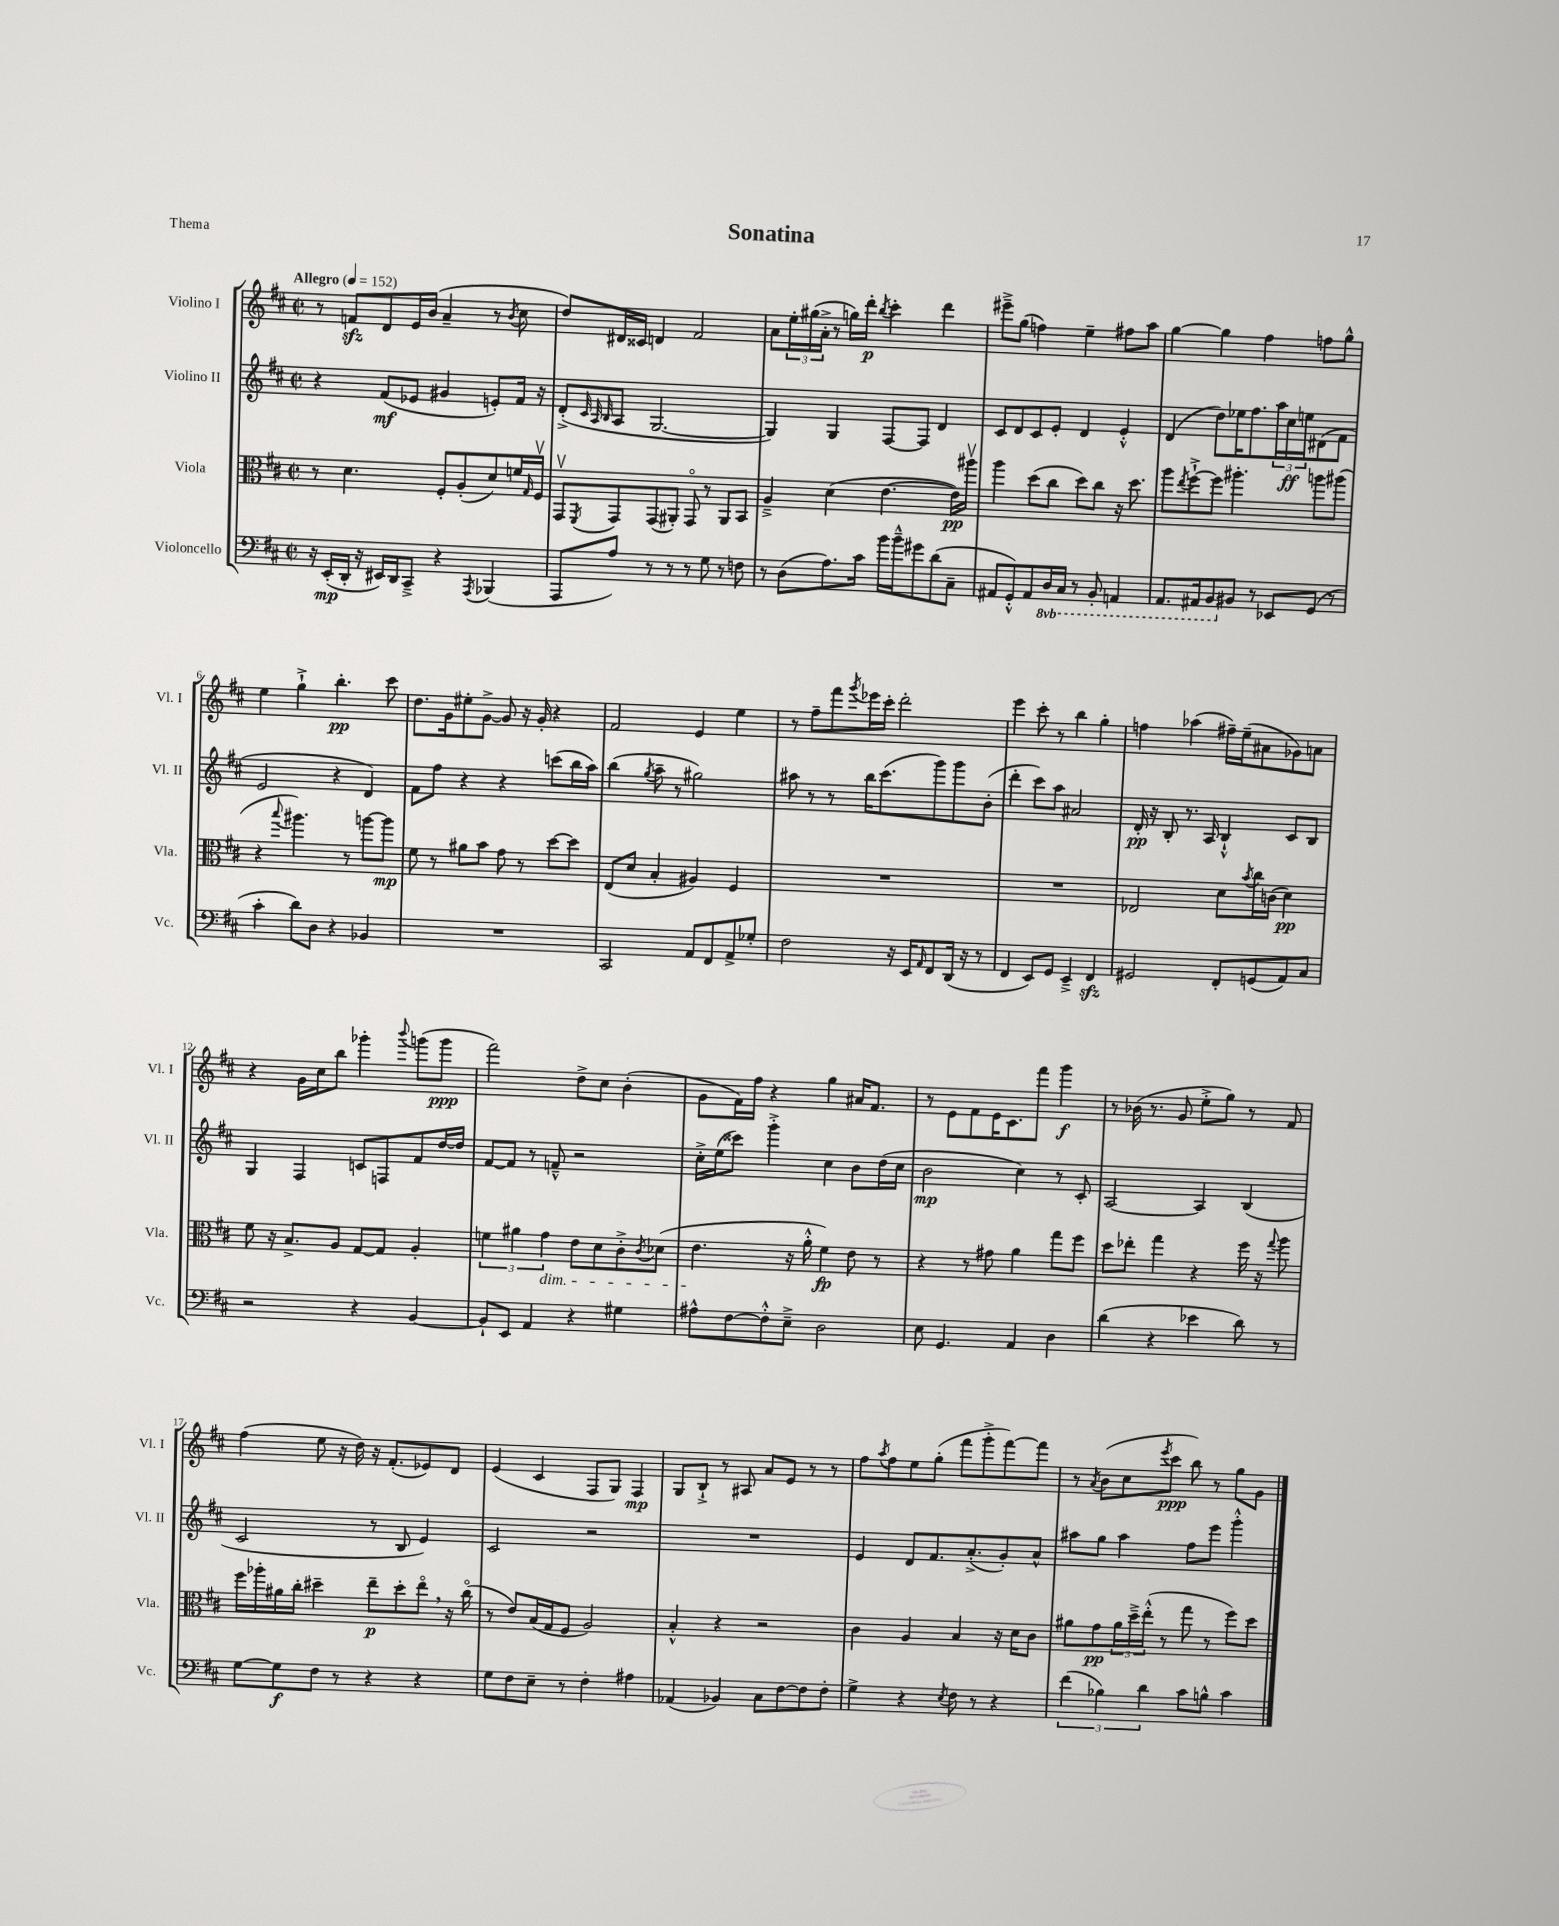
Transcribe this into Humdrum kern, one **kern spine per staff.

**kern	**dynam	**kern	**dynam	**kern	**dynam	**kern	**dynam
*part4	*part4	*part3	*part3	*part2	*part2	*part1	*part1
*staff4	*staff4	*staff3	*staff3	*staff2	*staff2	*staff1	*staff1
*I"Violoncello	*	*I"Viola	*	*I"Violino II	*	*I"Violino I	*
*I'Vc.	*	*I'Vla.	*	*I'Vl. II	*	*I'Vl. I	*
*clefF4	*	*clefC3	*	*clefG2	*	*clefG2	*
*k[f#c#]	*	*k[f#c#]	*	*k[f#c#]	*	*k[f#c#]	*
*M2/2	*	*M2/2	*	*M2/2	*	*M2/2	*
*met(c|)	*	*met(c|)	*	*met(c|)	*	*met(c|)	*
*MM152	*	*MM152	*	*MM152	*	*MM152	*
=1	=1	=1	=1	=1	=1	=1	=1
!	!	!	!	!	!	!LO:TX:a:B:t=Allegro	!
16r	.	8r	.	4r	.	8r	.
(16EE'/LL	mp	.	.	.	.	.	.
16DD'/JJ	.	4.d\	.	.	.	8fnzz/L	.
16r	.	.	.	.	.	.	.
16EE#X/LL)	.	.	.	(8f#/L	mf	8d/	.
16DD/J	.	.	.	.	.	.	.
8CC#~^/J	.	.	.	8e-X/J	.	16e/L	.
.	.	.	.	.	.	(16b/JJ	.
4r	.	8F#'/L	.	4g#X/	.	4a~/	.
.	.	(8A'/	.	.	.	.	.
8qAAA/	.	.	.	.	.	.	.
(4BBB-X/	.	8d/)	.	8en'/L)	.	8r	.
.	.	.	.	.	.	8qb/	.
.	.	16fn/L	.	16f#/Jk	.	8cc#\	.
.	.	16qqG/	.	.	.	.	.
.	.	16F#v/JJ	.	16r	.	.	.
=2	=2	=2	=2	=2	=2	=2	=2
8AAA/L	.	8GGv/L	.	(8d'^/L	.	8dd/L)	.
.	.	.	.	32qqc#/	.	.	.
.	.	.	.	32qqA/	.	.	.
.	.	8qFF#/	.	32qqB/	.	.	.
8A/J)	.	8GG/	.	8A/J	.	16d#X/L	.
.	.	.	.	.	.	16c##X/JJ	.
8r	.	(8GG/	.	[2.G/	.	4dn/	.
8r	.	8AA#X'/J)	.	.	.	.	.
8r	.	8GG/	.	.	.	2f#/	.
8G\	.	8r	.	.	.	.	.
8r	.	8AA#/L	.	.	.	.	.
8Fn\	.	8BB/J	.	.	.	.	.
=3	=3	=3	=3	=3	=3	=3	=3
8r	.	4A~^/	.	4G/])	.	8a\L	.
(8D\L	.	.	.	.	.	24ee'\L	.
.	.	.	.	.	.	(24gg#X\	.
.	.	.	.	.	.	24a'^\JJ	.
8.A\)	.	(4d\	.	4G/	.	8r	.
.	.	.	.	.	.	16ggn\LL)	.
16c#\Jk	.	.	.	.	.	16ddd'\JJ	p
.	.	.	.	.	.	8qbb/	.
16b\LL	.	[4.e\	.	[8F#/L	.	4ccc#'\	.
16b~^^\J	.	.	.	.	.	.	.
8g#X\	.	.	.	8F#/J]	.	.	.
(8d\	.	.	.	4d/	.	4ddd\	.
8C#~\J	.	16e\LL])	pp	.	.	.	.
.	.	16aa#Xv\JJ	.	.	.	.	.
=4	=4	=4	=4	=4	=4	=4	=4
8AA#X/L	.	4aa\	.	8c#/L	.	8eee#X~^\L	.
8GG'^^/)	.	.	.	8d/	.	(8gg\J	.
8AA#/	.	(8dd\L	.	8c#/	.	4ffn\)	.
*8ba	*	*	*	*	*	*	*
16DD/L	.	8cc#\J	.	8e'/J	.	.	.
16CC#/JJ	.	.	.	.	.	.	.
8r	.	8dd\L)	.	4d/	.	4ee~\	.
8BBB'/	.	8cc#\J	.	.	.	.	.
4AAAn/	.	16r	.	4e'^^/	.	8ff#X\L	.
.	.	8.dd\	.	.	.	.	.
.	.	.	.	.	.	8aa\J	.
=5	=5	=5	=5	=5	=5	=5	=5
8.AAA/L	.	8aa\L	.	(4d/	.	[4gg\	.
.	.	8qee/	.	.	.	.	.
.	.	[8ff#`^\	.	.	.	.	.
16AAA#X/k	.	.	.	.	.	.	.
8BBB/	.	8ff#\J]	.	8dd\L)	.	4gg\]	.
*X8ba	*	*	*	*	*	*	*
8BB#X/J	.	4.aa#X'\	.	16ee-X\K	.	.	.
.	.	.	.	8.ff#\	.	.	.
8r	.	.	.	.	.	4ff#\	.
8EE-X/L	.	.	.	24aa\L	.	.	.
.	.	.	.	24cc#\	ff	.	.
.	.	.	.	24een\J	.	.	.
(8GG/J	.	8aan\L	.	(8d#X\	.	8ffn\L	.
8r	.	(8aa#X\J	.	8f#\J	.	8gg^^\J	.
!!LO:LB:g=z
=6	=6	=6	=6	=6	=6	=6	=6
4c#'\	.	4r	.	2e/	.	4ee\	.
.	.	8qqbb/	.	.	.	.	.
8d\L)	.	4.aa#X\)	.	.	.	4gg`^\	.
8D\J	.	.	.	.	.	.	.
4r	.	.	.	4r	.	4.bb'\	pp
.	.	8r	.	.	.	.	.
4BB-X/	.	[8aan\L	.	4d/)	.	.	.
.	.	8aa\J]	mp	.	.	8ccc#\	.
=7	=7	=7	=7	=7	=7	=7	=7
1r	.	8f#\	.	8f#\L	.	8.dd\L	.
.	.	8r	.	8ff#\J	.	.	.
.	.	.	.	.	.	16g\k	.
.	.	8a#X\L	.	4r	.	8ee#X'\	.
.	.	8b\J	.	.	.	[8g^\J	.
.	.	8g\	.	4r	.	8g/]	.
.	.	8r	.	.	.	16r	.
.	.	.	.	.	.	16g'/	.
.	.	[8dd\L	.	(8cccn\L	.	4r	.
.	.	8dd\J]	.	16bb\L	.	.	.
.	.	.	.	16aa\JJ)	.	.	.
=8	=8	=8	=8	=8	=8	=8	=8
2CC#/	.	(8E/L	.	(4bb\	.	2f#/	.
.	.	8d/J	.	.	.	.	.
.	.	.	.	8qgg/	.	.	.
.	.	4B'/	.	8aa~\	.	.	.
.	.	.	.	8r	.	.	.
8AA/L	.	4A#X/)	.	2gg#X\)	.	4e/	.
8FF#/	.	.	.	.	.	.	.
8AA^/	.	4F#/	.	.	.	4ee\	.
8G-X'/J	.	.	.	.	.	.	.
=9	=9	=9	=9	=9	=9	=9	=9
2F#\	.	1r	.	8aa#X\	.	8r	.
.	.	.	.	8r	.	8ff#~\L	.
.	.	.	.	8r	.	8fff#\	.
.	.	.	.	.	.	8qggg/	.
.	.	.	.	16bb\KL	.	16eee-X\L	.
.	.	.	.	(8.ccc#\	.	16ccc#'\JJ	.
16r	.	.	.	.	.	2ddd'\	.
16EE/KL	.	.	.	.	.	.	.
16qqAA/	.	.	.	.	.	.	.
8FF#/	.	.	.	8ggg\)	.	.	.
(16DD/Jk	.	.	.	8ggg\	.	.	.
16r	.	.	.	.	.	.	.
8r	.	.	.	(8b'\J	.	.	.
=10	=10	=10	=10	=10	=10	=10	=10
4FF#/	.	1r	.	4ddd'\	.	4eee\	.
8EE/L)	.	.	.	8ccc#\L)	.	8ccc#'\	.
8GG/J	.	.	.	8aa\J	.	8r	.
4EE~^/	.	.	.	2a#X/	.	4bb\	.
4FF#zz/	.	.	.	.	.	4gg'\	.
=11	=11	=11	=11	=11	=11	=11	=11
2GG#X/	.	2E-X/	.	16d'/	pp	4ffn\	.
.	.	.	.	16r	.	.	.
.	.	.	.	8B'/	.	.	.
.	.	.	.	8.r	.	(4aa-X\	.
.	.	.	.	16A/	.	.	.
8FF#'/L	.	8d\L	.	4B`^^/	.	16ff#X~\LL)	.
.	.	.	.	.	.	(16ee~\J	.
.	.	8qb/	.	.	.	.	.
(8GGn/	.	16cc#\L	.	.	.	8a#X\	.
.	.	(16cn\JJ	.	.	.	.	.
8AA/)	.	4d\)	pp	8c#/L	.	8g-X\)	.
8C#/J	.	.	.	8B/J	.	8an\J	.
!!LO:LB:g=z
=12	=12	=12	=12	=12	=12	=12	=12
2r	.	8f#\	.	4G/	.	4r	.
.	.	16r	.	.	.	.	.
.	.	8.B^/L	.	.	.	.	.
.	.	.	.	4F#/	.	16g\LL	.
.	.	.	.	.	.	16cc#\J	.
.	.	8A/J	.	.	.	8bb\J	.
4r	.	[8G/L	.	8cn/L	.	4ggg-X'\	.
.	.	8G/J]	.	8Fn/	.	.	.
.	.	.	.	.	.	8qqbbb/	.
[4BB/	.	4A'/	.	8f#/	.	(8gggn\L	.
.	.	.	.	[16dd/L	.	8ggg\J	ppp
.	.	.	.	16dd/JJ]	.	.	.
=13	=13	=13	=13	=13	=13	=13	=13
8BB`/L]	.	6fn\	.	[8f#/L	.	2fff#\)	.
8EE/J	.	.	.	8f#/J]	.	.	.
.	.	6a#X\	.	.	.	.	.
4AA/	.	.	.	8r	.	.	.
!	!	!LO:TX:b:i:t=dim.	!	!	!	!	!
.	.	6g\	.	.	.	.	.
.	.	.	.	8fn~^^/	.	.	.
4r	.	8e\L	.	2r	.	8dd^\L	.
.	.	8d\	.	.	.	8cc#\J	.
4G#X\	.	8c#'^\	.	.	.	(4b'\	.
.	.	8qc#/	.	.	.	.	.
.	.	(8d-X\J	.	.	.	.	.
=14	=14	=14	=14	=14	=14	=14	=14
8A#X^^\L	.	4.e\	.	16cc#'^\LL	.	8g\L	.
.	.	.	.	(16ee\J	.	.	.
[8F#\	.	.	.	8ccc##X\J)	.	16f#\L)	.
.	.	.	.	.	.	16ff#\JJ	.
8F#'^^\]	.	.	.	4ggg'^\	.	4r	.
8E~^\J	.	16r	.	.	.	.	.
.	.	16a'^^\	.	.	.	.	.
2D\	.	4f#\)	fp	4cc#\	.	4gg\	.
.	.	8e\	.	8b\L	.	16a#X/KL	.
.	.	.	.	.	.	8.f#/J	.
.	.	8r	.	(16dd\L	.	.	.
.	.	.	.	16cc#\JJ	.	.	.
=15	=15	=15	=15	=15	=15	=15	=15
8E\	.	4r	.	2b\	mp	8r	.
4.GG/	.	.	.	.	.	8e\L	.
.	.	8r	.	.	.	8f#\	.
.	.	8g#X\	.	.	.	16e\K	.
.	.	.	.	.	.	8.c#\	.
4AA/	.	4a\	.	4cc#\)	.	.	.
.	.	.	.	.	.	8fff#\J	.
4D\	.	8gg\L	.	8r	.	4ggg\	f
.	.	8ff#\J	.	8c#'/	.	.	.
=16	=16	=16	=16	=16	=16	=16	=16
(4d\	.	8dd\L	.	[2A/	.	8r	.
.	.	8ee-X'\J	.	.	.	(16b-X\	.
.	.	.	.	.	.	8.r	.
4r	.	4gg\	.	.	.	.	.
.	.	.	.	.	.	8g/	.
4e-X\	.	4r	.	4A/]	.	8ee'^\L	.
.	.	.	.	.	.	8gg\J)	.
8d\)	.	16ff#\	.	(4B/	.	8r	.
.	.	16r	.	.	.	.	.
.	.	8qqgg/	.	.	.	.	.
8r	.	8aa\	.	.	.	8f#/	.
!!LO:LB:g=z
=17	=17	=17	=17	=17	=17	=17	=17
[8G\L	.	16ff#\LL	.	2c#/	.	(4ff#\	.
.	.	16aa-X'\	.	.	.	.	.
8G\]	f	16a#X\	.	.	.	.	.
.	.	16cc#'\JJ	.	.	.	.	.
8F#\J	.	4dd#X~\	.	.	.	8ee\	.
8r	.	.	.	.	.	16r	.
.	.	.	.	.	.	16dd\)	.
4r	.	8ee~\L	p	8r	.	16r	.
.	.	.	.	.	.	(8.f#'/L	.
.	.	8dd#'\	.	8B/	.	.	.
4r	.	8ee,\J	.	4e/)	.	8e-X/)	.
.	.	16r	.	.	.	8d/J	.
.	.	(16cc#\	.	.	.	.	.
=18	=18	=18	=18	=18	=18	=18	=18
8G\L	.	8r	.	2c#/	.	(4e/	.
8F#\	.	8e/L)	.	.	.	.	.
8E~\J	.	(16B/L	.	.	.	4c#/	.
.	.	16G/J	.	.	.	.	.
8r	.	8F#/J	.	.	.	.	.
4F#'\	.	2A/)	.	2r	.	8F#/L	.
.	.	.	.	.	.	8G/J)	.
4A#X\	.	.	.	.	.	4F#/	mp
=19	=19	=19	=19	=19	=19	=19	=19
(4AA-X/	.	4B'^^/	.	1r	.	8G/L	.
.	.	.	.	.	.	8B`^/J	.
4BB-X/)	.	4r	.	.	.	8r	.
.	.	.	.	.	.	8A#X/	.
8C#\L	.	2r	.	.	.	8a/L	.
[8F#\	.	.	.	.	.	8e/J	.
8F#\]	.	.	.	.	.	8r	.
8F#'\J	.	.	.	.	.	8r	.
=20	=20	=20	=20	=20	=20	=20	=20
4G^\	.	4c#\	.	4e/	.	8ff#\L	.
.	.	.	.	.	.	8qaa/	.
.	.	.	.	.	.	8ff#\	.
4r	.	4A/	.	8d/L	.	8ee\	.
.	.	.	.	8.f#/	.	(8gg'\J	.
8qE/	.	.	.	.	.	.	.
8F#\	.	4B/	.	.	.	8fff#\L	.
.	.	.	.	(8.a'^/	.	.	.
8r	.	.	.	.	.	8ggg'^\	.
4r	.	16r	.	8g'/)	.	[8fff#\)	.
.	.	16d\KL	.	.	.	.	.
.	.	8c#\J	.	8a^^/J	.	8fff#\J]	.
=21	=21	=21	=21	=21	=21	=21	=21
(6f#\	.	8a#X\L	.	8aa#X\L	.	8r	.
.	.	.	.	.	.	8qa/	.
.	.	8g\	pp	8gg\J	.	(8b\L	.
6B-X\)	.	.	.	.	.	.	.
.	.	24a#\L	.	4aa#\	.	8cc#\	.
.	.	24dd~^\	.	.	.	.	.
6d\	.	(24ee'^^\JJ	.	.	.	.	.
.	.	.	.	.	.	8qeee/	.
.	.	8r	.	.	.	8ccc#\J	ppp
8c#\L	.	8gg\	.	8ff#\L	.	8bb\)	.
8Bn^^\J	.	8r	.	8eee\J	.	8r	.
4c#\	.	8ff#\L)	.	4ggg'^^\	.	8gg\L	.
.	.	8dd\J	.	.	.	8g\J	.
==	==	==	==	==	==	==	==
*-	*-	*-	*-	*-	*-	*-	*-
